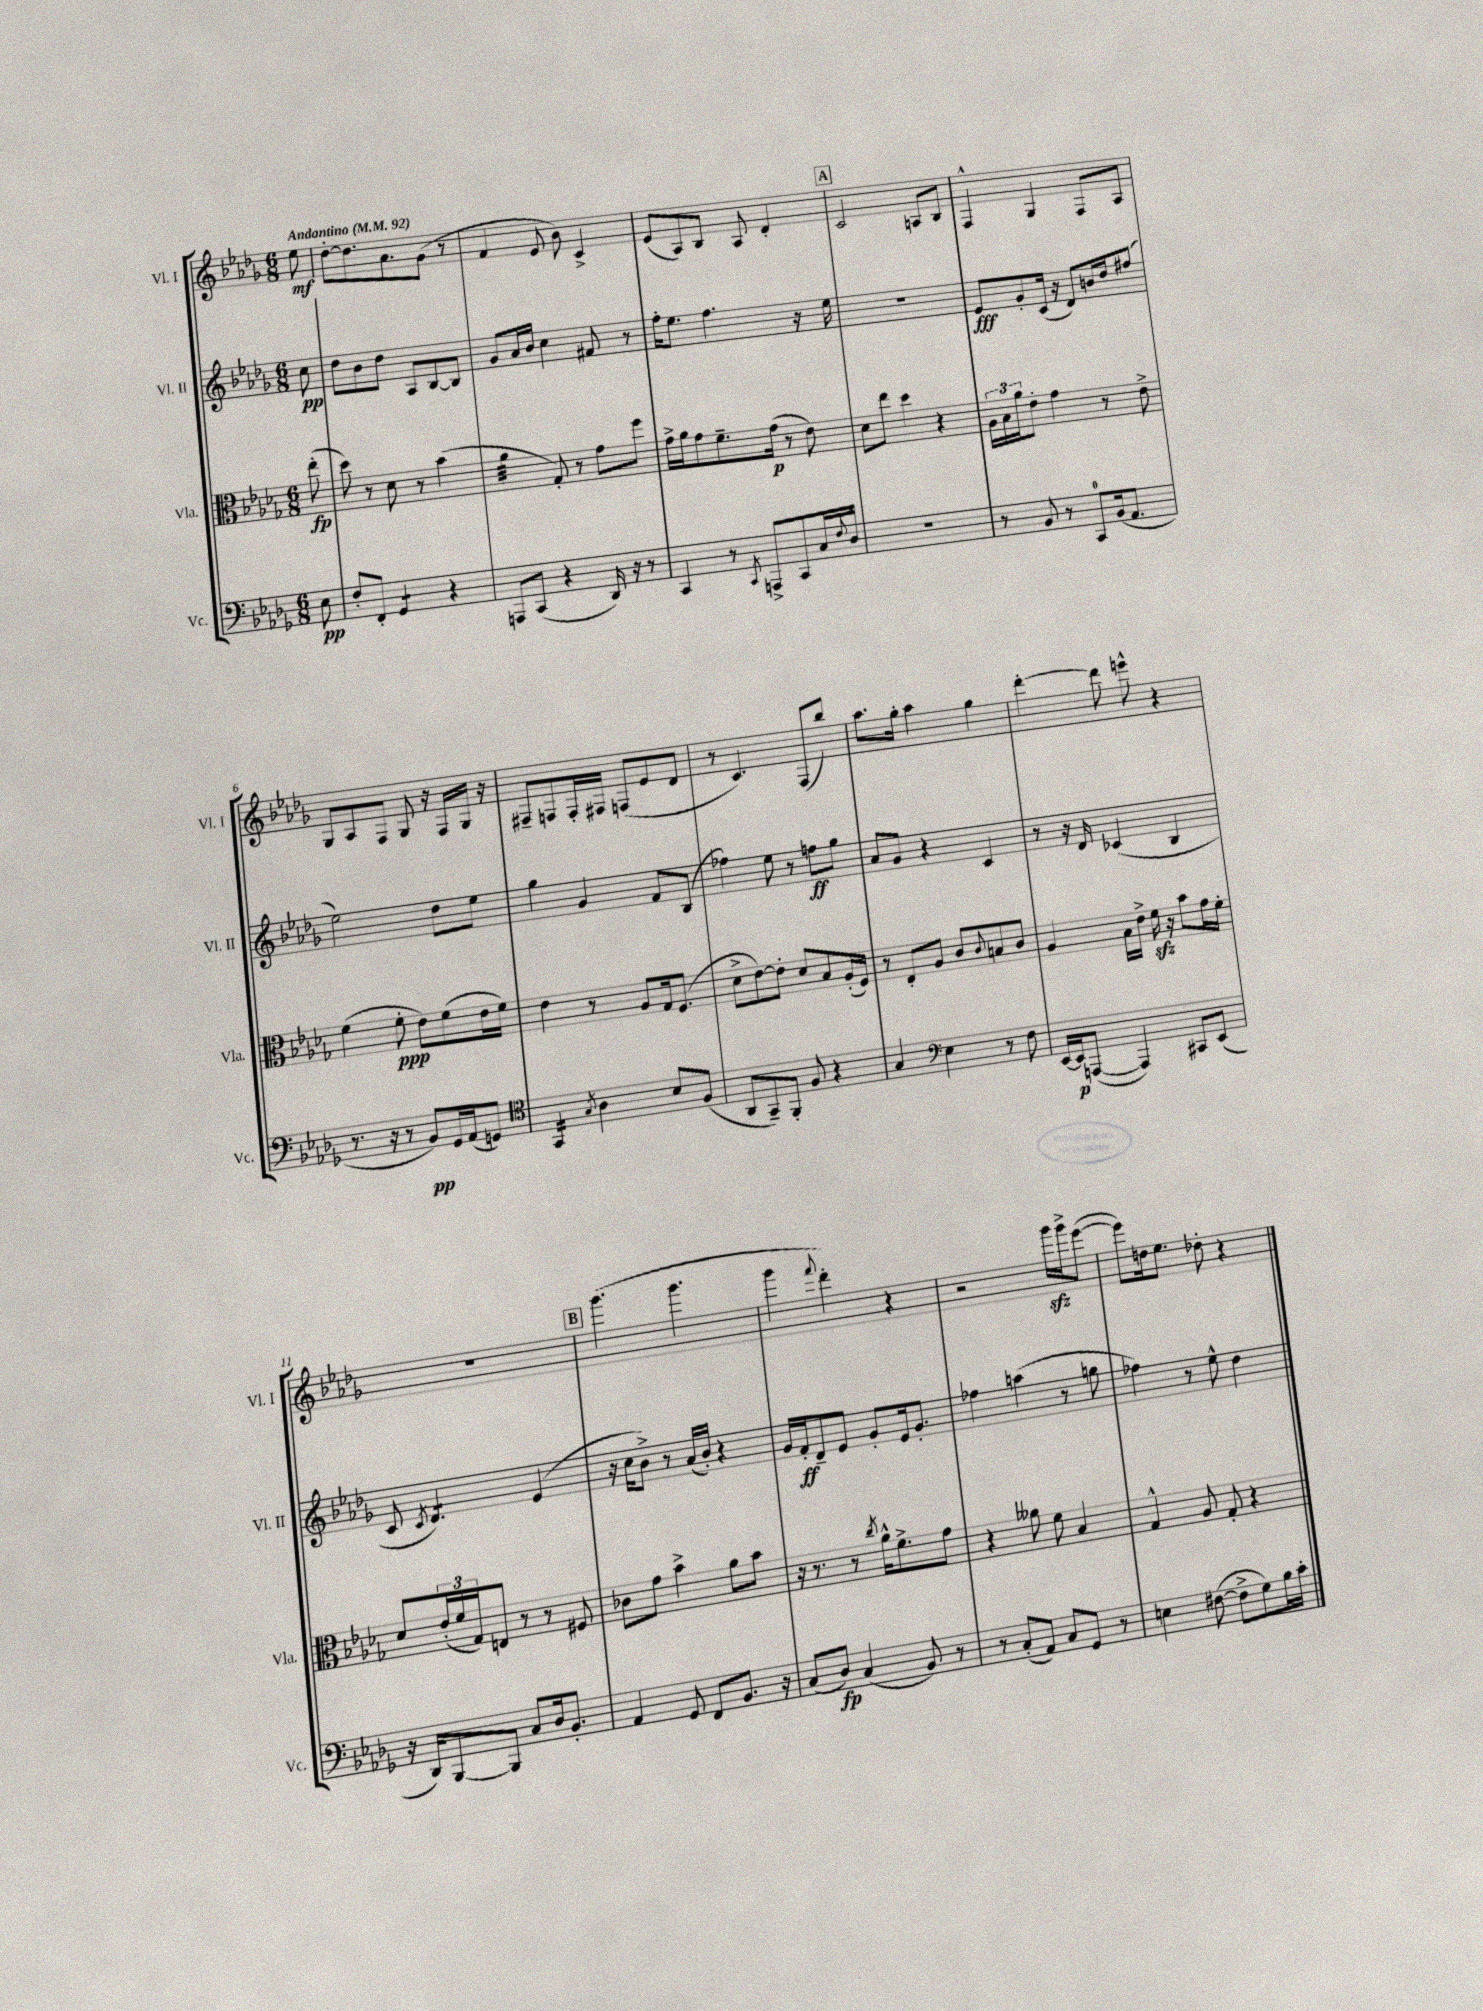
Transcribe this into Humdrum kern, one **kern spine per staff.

**kern	**kern	**kern	**kern
*staff4	*staff3	*staff2	*staff1
*clefF4	*clefC3	*clefG2	*clefG2
*k[b-e-a-d-g-]	*k[b-e-a-d-g-]	*k[b-e-a-d-g-]	*k[b-e-a-d-g-]
*M6/8	*M6/8	*M6/8	*M6/8
*MM92	*MM92	*MM92	*MM92
8E-\	(8ee-'\	8cc\	8ee-\
=	=	=	=
8F'/L	8dd-\)	8dd-\L	[8dd-'\L
8FF'/J	8r	8b-\	8.dd-\]
4GG-/	8d-\	8dd-\J	.
.	.	.	8.a-\
.	8r	8A-/L	.
4r	(4b-\	[8B-/	(8g-\J
.	.	8B-/]J	8r
=	=	=	=
8AAA/L	4a-\	8g-/L	4f/
(8CC/J	.	16a-/L	.
.	.	16b-/JJ	.
4r	8G-'/)	4cc\	8e-/
.	8r	.	8b-\)
16DD-/)	8g-\L	8f#/	4c^/
16r	.	.	.
8r	8ff\J	8r	.
=	=	=	=
4CC/	16g-^\LL	16ff'\LK	(8e-/L
.	16a-\J	8.ee-\J	.
.	8g-\	.	8A-/)
8r	8.f~\	4.ff\	8B-/J
8qCC/	.	.	.
8AAA^/L	.	.	8A-/
.	(16g-\Jk	.	.
8CC/	8r	.	4d-'/
16C/L	8e-\)	16r	.
8qqF/	.	.	.
16D-^^/JJ	.	16ee-\	.
=	=	=	=
2.r	8d-\L	2.r	2c/
.	8ee-\J	.	.
.	4dd-\	.	.
.	4r	.	8A/L
.	.	.	8B-/J
=	=	=	=
8r	24A-\LL	8e-/L	4F^^/
.	24B-\	.	.
.	24a-\J	.	.
8BB-/	8e-'\J	8g-'/	.
8r	4g-\	(16c/Jk	4G-/
.	.	16r	.
8CC/L	.	8d-/L)	.
(16BB-/k	8r	16b/L	8F/L
8.AA-/J	.	16dd-/J	.
.	8e-^\	(8ff#/J	8A-/J
=	=	=	=
8.r	(4f\	2ee-\)	8G-/L
.	.	.	8A-/
16r	.	.	.
8r	8f'\	.	8F/J
8BB-/L)	8e-\L)	.	8G-/
16GG-/L	(8f\	8dd-\L	16r
(16AA-/J	.	.	16F/LL
8GG/J)	16e-\L	8ee-\J	16G-/JJ
.	16f\JJ)	.	16r
=	=	=	=
*clefC4	*	*	*
4GG-/	4e-\	4gg-\	8F#~/L
.	.	.	8F/
8qG-/	.	.	.
4A-\	8r	4g-/	16F'/L
.	.	.	16F#/JJ
.	8A-/L	.	(8F/L
8B-/L	16G-/k	8f/L	8e-/
.	(8.F/J	.	.
(8F/J	.	(8B-/J	8d-/J
=	=	=	=
8AA-/L	8d-^\L	4ff-\)	8r
8GG-~/)	[8e-\)	.	4.c/)
8FF'/J	8e-'\]J	8ee-\	.
8F/	8d-/L	8r	.
4r	8B-/	8ff\L	(8F/L
.	(16A-'/L	8gg-\J	8bb-/J)
.	16F/JJ)	.	.
=	=	=	=
4G-/	8r	8a-/L	8.aa-\L
.	8E-'/L	8g-/J	.
.	.	.	16gg-'\Jk
*clefF4	*	*	*
4E-\	8A-/J	4r	4aa-\
.	8c/L	.	.
.	8qqc/	.	.
8r	8B/	4c/	4gg-\
8F\	8c/J	.	.
=	=	=	=
[16EE-/LL	4A-/	8r	[4ddd-'\
16EE-/]J	.	.	.
([8AAA/J	.	16r	.
.	.	16d-/	.
4AAA/])	16B-\LL	(4c-/	8ddd-\]
.	16e-^\JJ	.	.
.	16f\	.	8eee^^\
.	16r	.	.
8CC#/L	8b-\L	4B-/	4r
(8EE-/J	16g-\L	.	.
.	16f'\JJ	.	.
=	=	=	=
16r	8d-/L	8c/	2.r
16DD-/LK)	.	.	.
.	.	8qc/	.
[8BBB-/	(24e-'/L	4.d-/)	.
.	24f/	.	.
.	24G-/J)	.	.
8BBB-/]J	8E/J	.	.
8C/L	8r	.	.
16D-/k	8r	(4e-/	.
8.BB-'/J	.	.	.
.	8F#/	.	.
=	=	=	=
4AA-/	8c-\L	16r	(4.ggg-\
.	.	16cc\LK	.
.	8g-\J	8b-^\J)	.
8GG-/	4b-^\	8r	.
8FF/L	.	(16a-/LL	4.ggg-\
.	.	16b-'/JJ)	.
8.BB-/J	8a-\L	4r	.
.	8b-\J	.	.
16r	.	.	.
=	=	=	=
(8C/L	16r	16g-/LL	4ggg-\
.	8.r	16f'/J	.
8D-/J)	.	8d-~/	.
.	.	.	8qqfff/
(4C/	8r	8e-/J	4ddd-'\)
.	8qcc/	.	.
.	16a-^^\LK	8g-'/L	.
.	8.f^\	.	.
8BB-/)	.	16e-/k	4r
.	.	8.g-'/J	.
8r	8g-\J	.	.
=	=	=	=
8r	4r	4ff-\	2r
(8C'/L	.	.	.
8AA-/J)	8a--\	(4aa\	.
8C/L	8f\	.	.
8GG-/J	4B-/	8r	16ggg-\LL
.	.	.	16ggg-^\J
8r	.	8gg\	([8eee-\J
=	=	=	=
4E\	4G-^^/	4ff-\)	8eee-\]L)
.	.	.	16dd\k
.	.	.	8.ee-\J
([8F#\	8A-/	8r	.
8F#^\]L	8G-'/	8ee-^^\	8dd-'\
8G-\)	4r	4dd-\	4r
16B-\L	.	.	.
16c'\JJ	.	.	.
==	==	==	==
*-	*-	*-	*-
